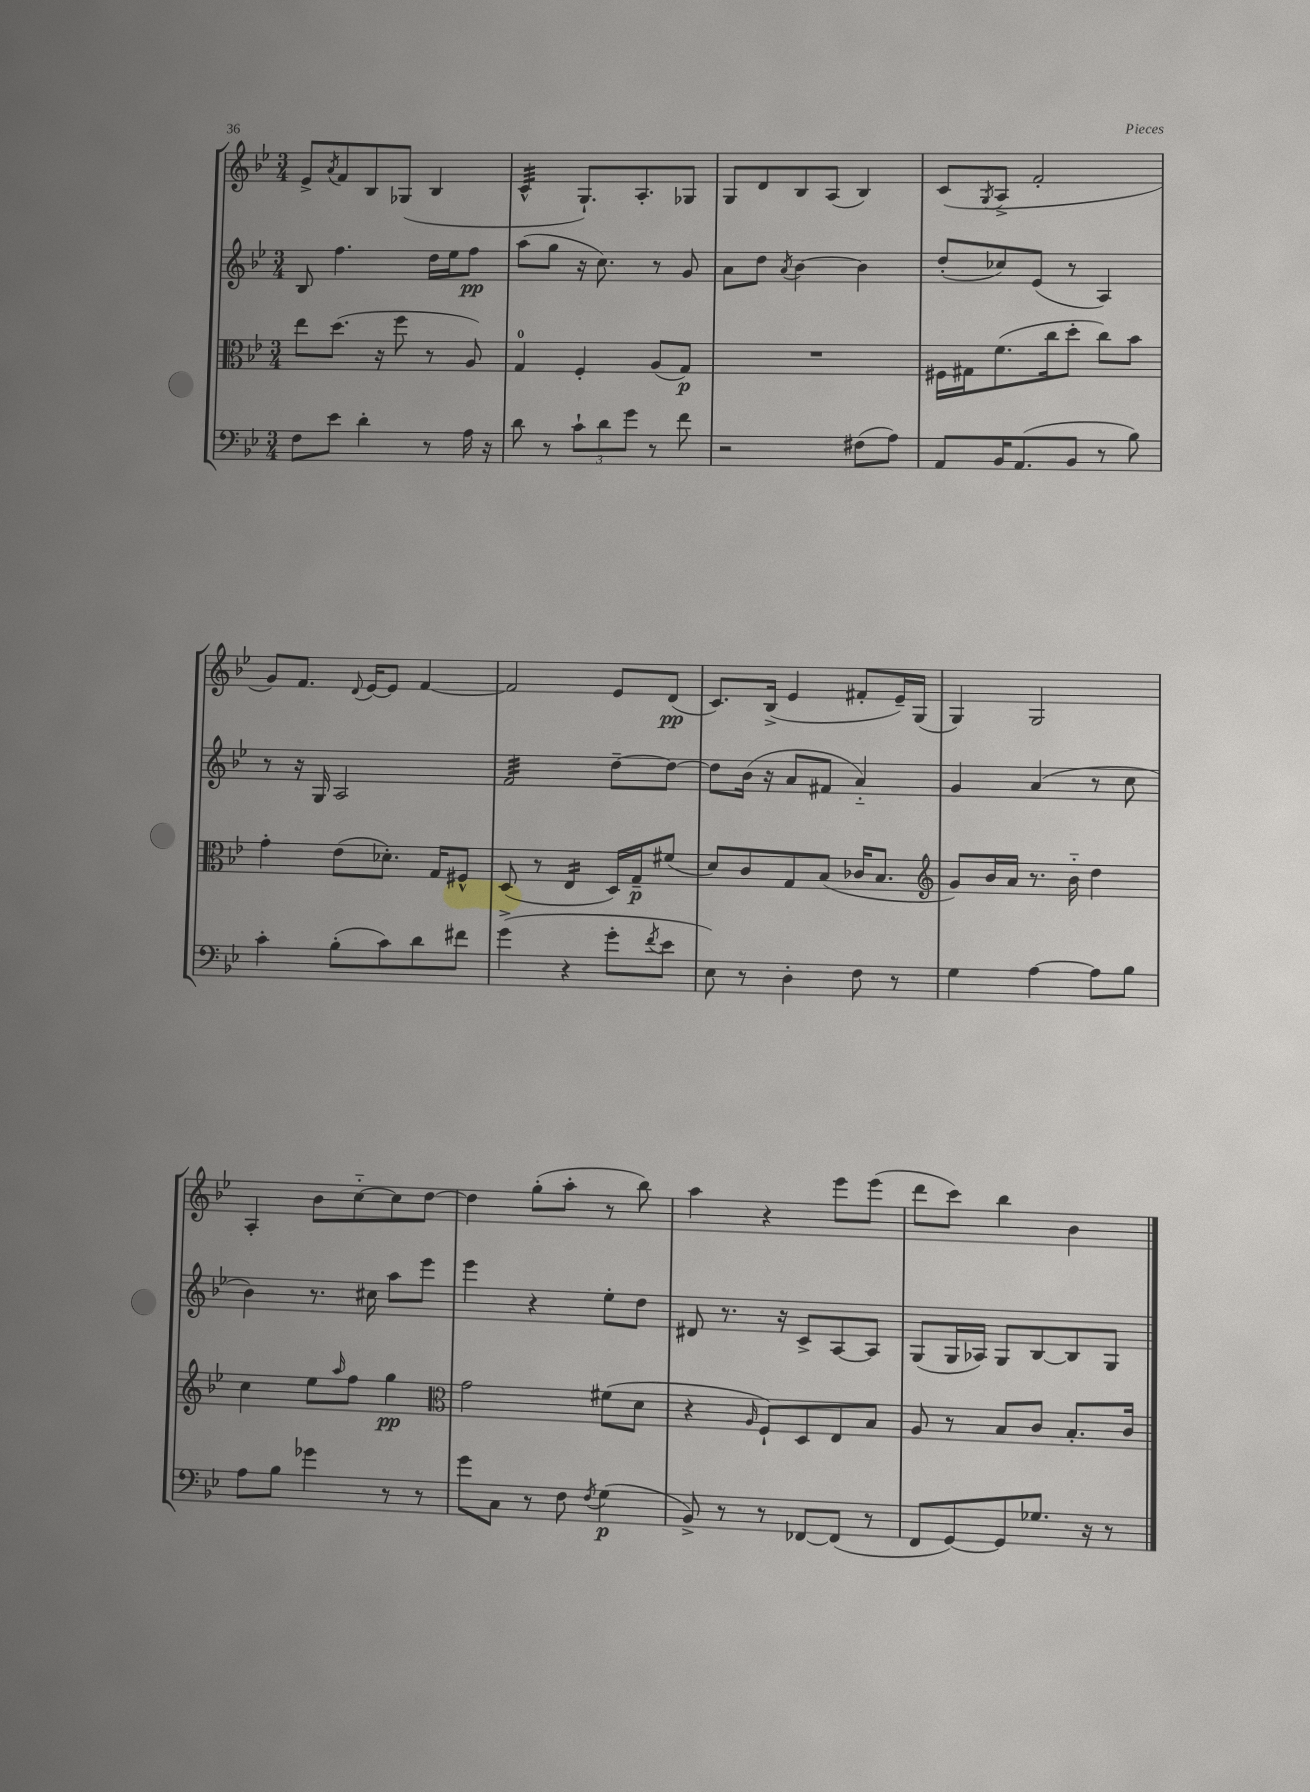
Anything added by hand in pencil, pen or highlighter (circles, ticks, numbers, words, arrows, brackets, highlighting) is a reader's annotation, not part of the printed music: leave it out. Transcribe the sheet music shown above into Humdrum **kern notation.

**kern	**kern	**kern	**kern
*staff4	*staff3	*staff2	*staff1
*clefF4	*clefC3	*clefG2	*clefG2
*k[b-e-]	*k[b-e-]	*k[b-e-]	*k[b-e-]
*M3/4	*M3/4	*M3/4	*M3/4
8F	8ee-	8B-	8e-^
.	.	.	8qa
8e-	(8.dd	4.ff	8f
4d'	.	.	8B-
.	16r	.	.
.	8ff	.	(8G-
8r	8r	16dd	4B-
.	.	16ee-	.
16A	8A)	8ff	.
16r	.	.	.
=	=	=	=
8d	4G	(8aa	4c^^
8r	.	8gg	.
12c`	4F'	16r	8.G`)
.	.	8.cc)	.
12d	.	.	.
12g	.	.	.
.	.	.	8.A'
8r	(8A	8r	.
8f	8G)	8g	8G-
=	=	=	=
2r	2.r	8a	8G
.	.	8dd	8d
.	.	8qa	.
.	.	[4b-	8B-
.	.	.	(8A
(8F#	.	4b-]	4B-)
8A)	.	.	.
=	=	=	=
8AA	16F#	(8dd'	(8c
.	16G#	.	.
.	.	.	8qG
16BB-	(8.f	8cc-)	8A^
(8.AA	.	.	.
.	.	(8e-	2f'
.	16cc	.	.
8BB-	8dd'	8r	.
8r	8cc)	4A)	.
8B-)	8b-	.	.
=	=	=	=
4c'	4g'	8r	8g)
.	.	16r	8.f
.	.	16G	.
(8B-'	(8e-	2A	.
.	.	.	8qqd
.	.	.	[16e-
8c)	8.d-')	.	8e-]
8d	.	.	[4f
.	16G	.	.
8f#	8F#^^	.	.
=	=	=	=
(4g^	(8D	2f	2f]
.	8r	.	.
4r	4E-	.	.
8g'	16D)	[8dd~	8e-
.	16G~	.	.
8qf	.	.	.
8e-	(8f#	8dd_	(8d
=	=	=	=
8E-)	8d)	8dd]	8.c)
8r	8c	(16b-	.
.	.	16r	(16B-^
4D'	8G	8a	4e-
.	(8B-	8f#	.
8F	16c-	4a'~)	8f#'
.	8.B-	.	.
8r	.	.	16e-~)
.	.	.	(16G
=	=	=	=
*	*clefG2	*	*
4G	8g)	4g	4G)
.	16b-	.	.
.	16a	.	.
[4A	8.r	(4a	2G
.	16b-'~	.	.
8A]	4dd	8r	.
8B-	.	8cc	.
=	=	=	=
8A	4cc	4b-)	4A'
8B-	.	.	.
4g-	8ee-	8.r	8b-
.	16qqaa	.	.
.	8ff	.	[8cc'~
.	.	16cc#	.
8r	4gg	8aa	8cc]
8r	.	8eee-	[8dd
=	=	=	=
*	*clefC3	*	*
8g	2g	4eee-	4dd]
8C	.	.	.
8r	.	4r	(8gg'
8F	.	.	8aa'
8qF	.	.	.
(4G	(8f#	8ee-'	8r
.	8d	8dd	8bb-)
=	=	=	=
8BB-^)	4r	8d#	4aa
8r	.	8.r	.
.	16qqA	.	.
8r	8F`)	.	4r
.	.	16r	.
[8FF-	8D	8c^	.
(8FF-]	8E-	[8A	8eee-
8r	8B-	8A]	(8eee-
=	=	=	=
8FF	8A	(8G	8ddd
[8GG)	8r	16G	8ccc)
.	.	16A-)	.
8GG]	8B-	8G	4bb-
8.G-	8c	[8B-	.
.	8.B-'	8B-]	4b-
16r	.	.	.
8r	.	8G	.
.	16c	.	.
==	==	==	==
*-	*-	*-	*-
